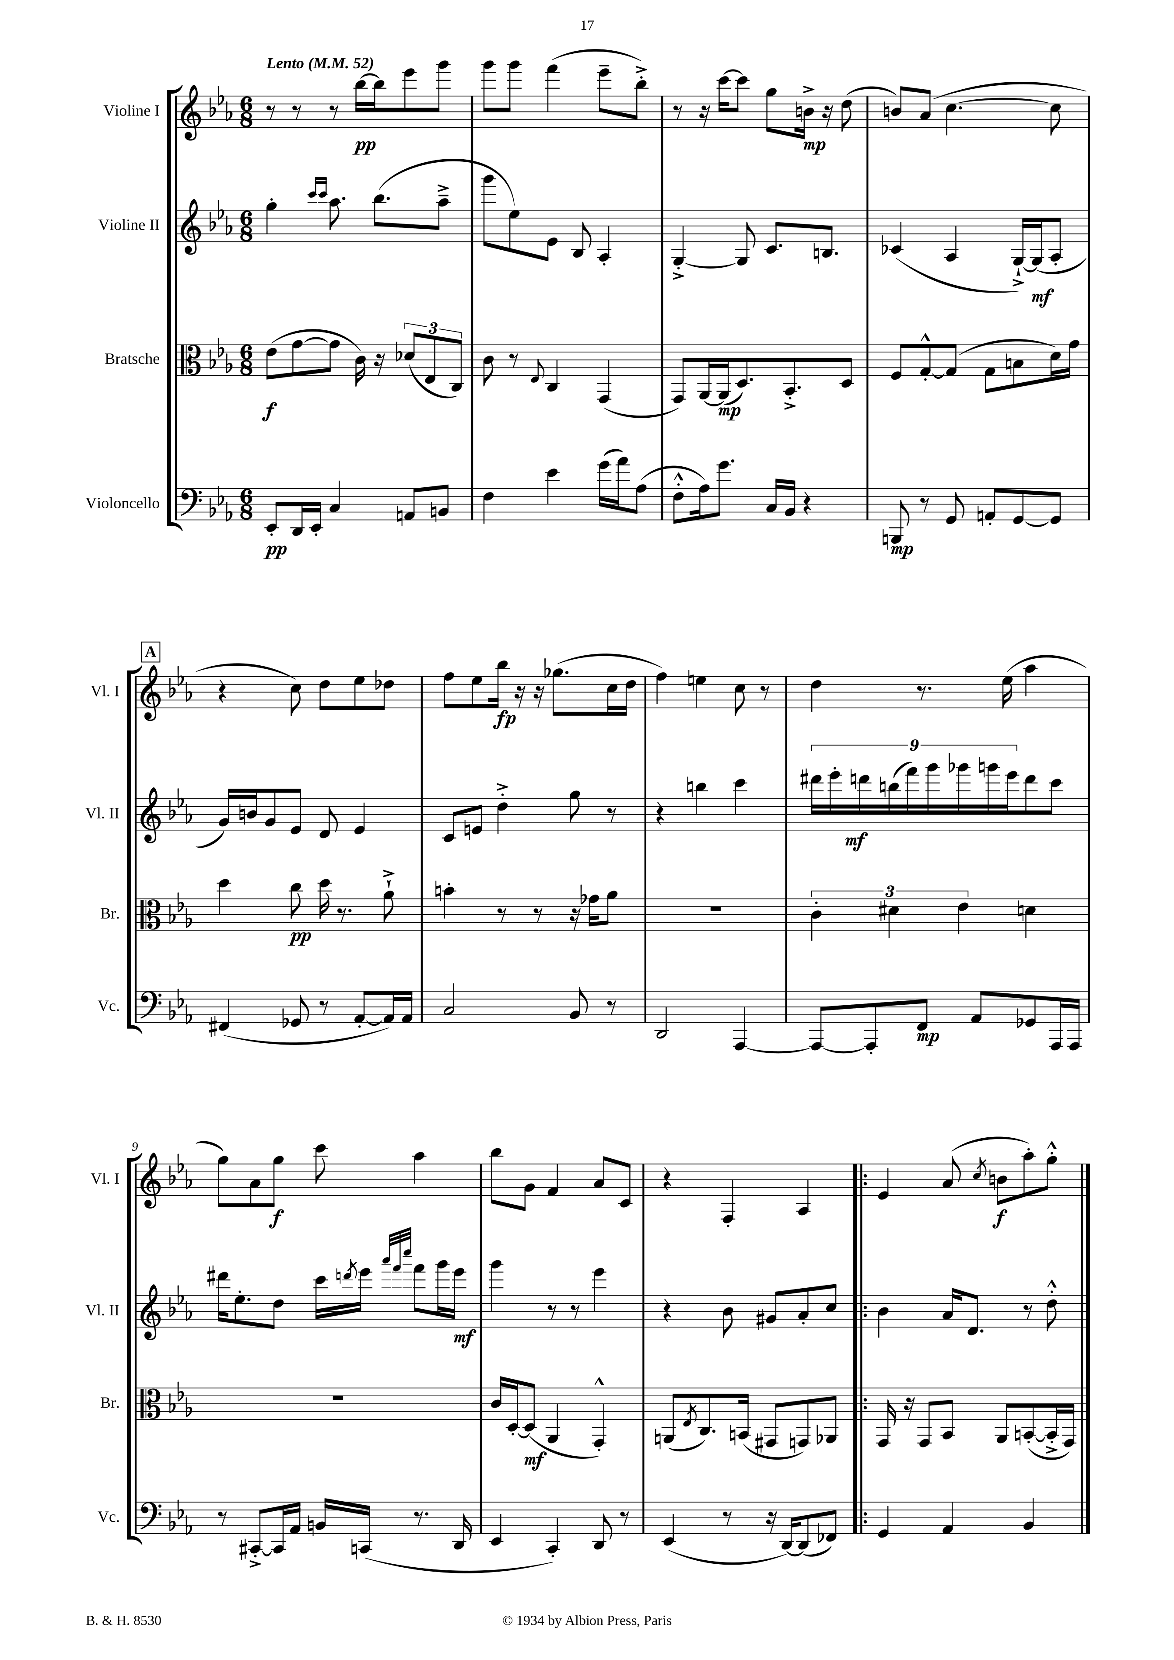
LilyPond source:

<<
\new StaffGroup <<
\new Staff = "s0" \with { instrumentName = "Violine I" shortInstrumentName = "Vl. I" } {
    \clef treble \key ees \major \numericTimeSignature \time 6/8 \tempo "Lento" 4 = 52
    r8 r8 r8 bes''16~\pp bes''16 ees'''8 g'''8 |
    g'''8 g'''8 f'''4( ees'''8-- bes''8-.->) |
    r8 r16 c'''16~ c'''8 g''8 b'16->\mp r16 d''8( |
    b'8) aes'8( c''4.~ c''8 |
    \mark \markup { \box "A" } r4 c''8) d''8 ees''8 des''8 |
    f''8 ees''8 bes''16\fp r16 r16 ges''8.( c''16 d''16 |
    f''4) e''4 c''8 r8 |
    d''4 r8. ees''16( aes''4 |
    g''8) aes'8 g''8\f c'''8 aes''4 |
    bes''8 g'8 f'4 aes'8 c'8 |
    r4 f4-. aes4 |
    \bar ".|:" ees'4 aes'8( \acciaccatura { c''8 } b'8\f aes''8-.) g''8-.-^ \bar "|." |
}
\new Staff = "s1" \with { instrumentName = "Violine II" shortInstrumentName = "Vl. II" } {
    \clef treble \key ees \major \numericTimeSignature \time 6/8
    g''4-. \grace { c'''16 c'''16 } aes''8. bes''8.( aes''8---> |
    g'''8 ees''8) ees'8 bes8 aes4-. |
    g4~-.-> g8 c'8. b8. |
    ces'4( aes4 g16~-!->) g16\mf( aes8-. |
    \mark \markup { \box "A" } g'16) b'16 g'8 ees'8 d'8 ees'4 |
    c'8 e'8 d''4-.-> g''8 r8 |
    r4 b''4 c'''4 |
    \tuplet 9/8 { dis'''16 ees'''16-. d'''16\mf b''16( f'''16) g'''16 ges'''16 g'''16 ees'''16 } d'''8 c'''8 |
    dis'''16 ees''8.-. d''8 c'''16 \acciaccatura { d'''8 } ees'''16 \grace { aes'''32 f'''32 c''''32 } f'''8 g'''16 ees'''16\mf |
    g'''4 r8 r8 ees'''4 |
    r4 bes'8 gis'8 aes'8-. c''8 |
    \bar ".|:" bes'4 aes'16 d'8. r8 d''8-.-^ \bar "|." |
}
\new Staff = "s2" \with { instrumentName = "Bratsche" shortInstrumentName = "Br." } {
    \clef alto \key ees \major \numericTimeSignature \time 6/8
    ees'8\f( g'8~ g'8 c'16) r16 \tuplet 3/2 { des'8( ees8 c8) } |
    c'8 r8 \appoggiatura { ees8 } c4 g,4( |
    g,8) aes,16~ aes,16\mp( d8.) bes,8.-.-> d8 |
    f8 g8~-.-^ g8( g8 b8 d'16) g'16 |
    \mark \markup { \box "A" } d''4 c''8\pp d''16 r8. aes'8-!-> |
    b'4-. r8 r8 r16 ges'16 aes'8 |
    R2. |
    \tuplet 3/2 { c'4-. dis'4 ees'4 } d'4 |
    R2. |
    c'16 d16~-. d8\mf( aes,4 g,4-.-^) |
    a,8( \acciaccatura { ees8 } c8.) b,16( gis,8 g,8) aes,8 |
    \bar ".|:" g,16 r16 g,8 bes,8 aes,8 b,8~-.( b,16-.-> g,16) \bar "|." |
}
\new Staff = "s3" \with { instrumentName = "Violoncello" shortInstrumentName = "Vc." } {
    \clef bass \key ees \major \numericTimeSignature \time 6/8
    ees,8-.\pp d,16 ees,16-. c4 a,8 b,8 |
    f4 ees'4 g'16( aes'16) aes8( |
    f8-.-^ aes16) g'8. c16 bes,16 r4 |
    b,,8\mp r8 g,8 a,8-. g,8~ g,8 |
    \mark \markup { \box "A" } fis,4( ges,8 r8 aes,8~-. aes,16) aes,16 |
    c2 bes,8 r8 |
    d,2 aes,,4~ |
    aes,,8~ aes,,8-. f,8\mp aes,8 ges,8 aes,,16 aes,,16 |
    r8 cis,8~-.-> cis,16 aes,16 b,16 c,16( r8. d,16 |
    ees,4 c,4-.) d,8 r8 |
    ees,4( r8 r16 d,16~) d,8( fes,8) |
    \bar ".|:" g,4 aes,4 bes,4 \bar "|." |
}
>>
>>
